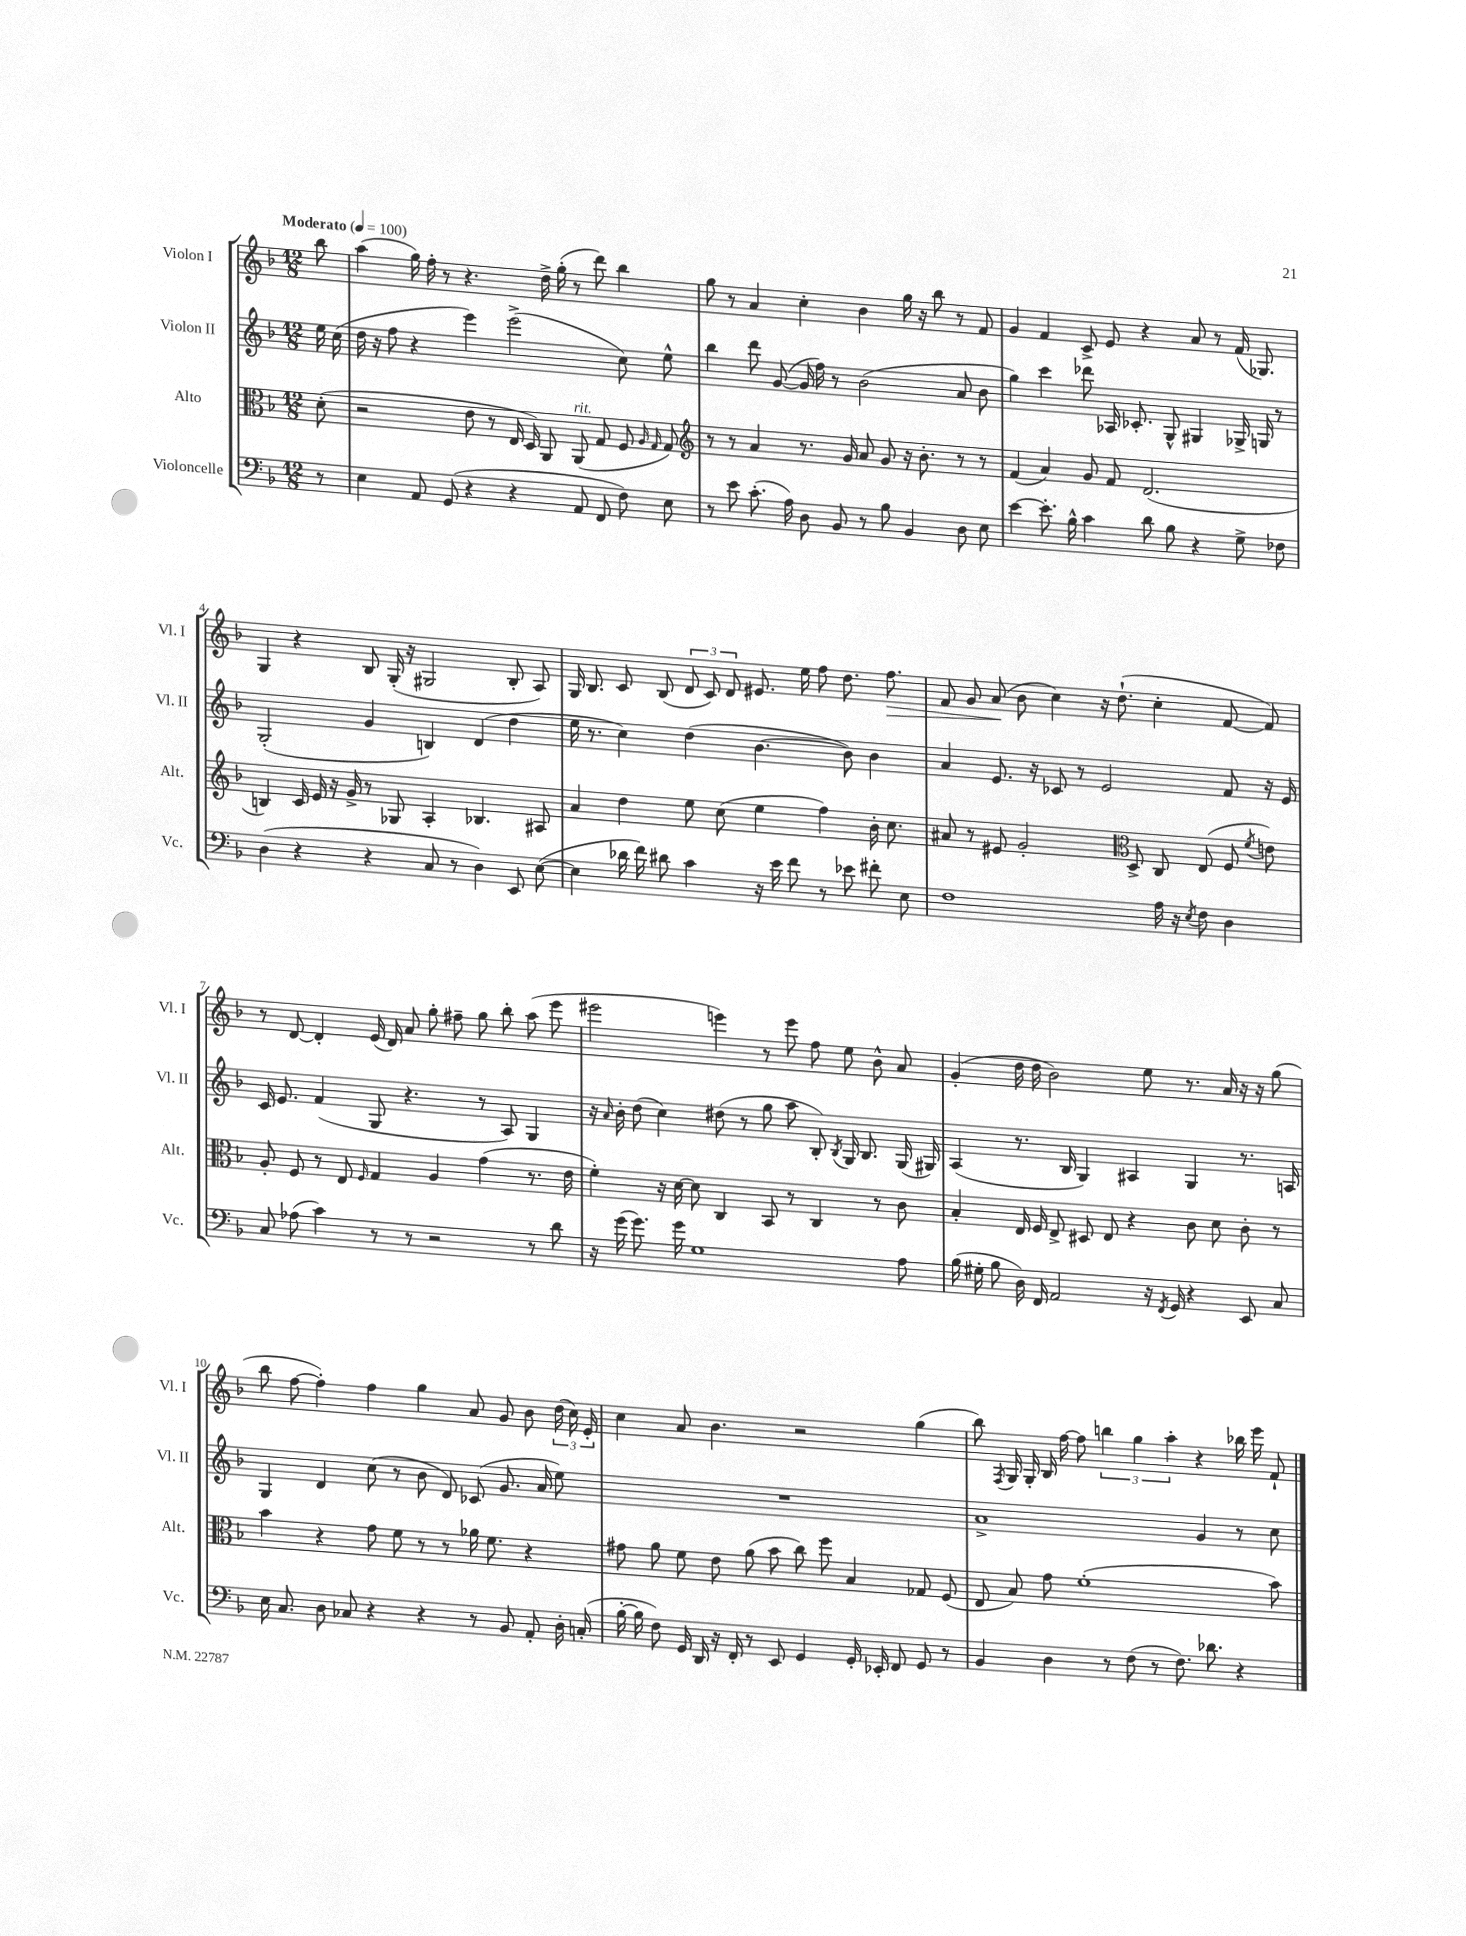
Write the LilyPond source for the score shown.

<<
\new StaffGroup <<
\new Staff = "s0" \with { instrumentName = "Violon I" shortInstrumentName = "Vl. I" } {
    \clef treble \key f \major \numericTimeSignature \time 12/8 \partial 8 \tempo "Moderato" 4 = 100
    \autoBeamOff bes''8 |
    a''4( g''16) f''16-. r8 r4. d''16-> g''16-.( r8 d'''8) bes''4 |
    g''8 r8 a'4 c''4-. bes'4 g''16 r16 bes''8 r8 f'8 |
    g'4 f'4 c'8-> e'8 r4 a'8 r8 f'16( ges8.) |
    g4 r4 bes8 g16-.( r16 gis2 bes8-. a8) |
    g16 bes8. c'8 bes8( \tuplet 3/2 { d'8 c'8) d'8 } eis'8. e''16 f''8 d''8. f''8.\> |
    f'8 g'8 a'8\!( bes'8 c''4) r16 d''8.-!( c''4-. f'8~ f'8) |
    r8 d'8~ d'4-. e'16( d'16) a'8 g''8-. fis''8-- g''8 bes''8-. a''8( e'''8 |
    eis'''2 e'''4) r8 e'''8 f''8 e''8 bes'8-^ a'8 |
    g'4-.( d''16 d''16 bes'2) e''8 r8. a'16 r16 r16 g''8( |
    bes''8 f''8~ f''4-.) f''4 g''4 a'8 g'8 bes'8 \tuplet 3/2 { d''16( c''16) e'16-. } |
    c''4 a'8 bes'4. r2 g''4( |
    bes''8) \acciaccatura { f8 } g16 g16-. bes16 f''16~ f''8 \tuplet 3/2 { b''4 g''4 a''4-. } r4 bes''16 e'''16 f'8-! \bar "|." |
}
\new Staff = "s1" \with { instrumentName = "Violon II" shortInstrumentName = "Vl. II" } {
    \clef treble \key f \major \numericTimeSignature \time 12/8 \partial 8
    \autoBeamOff e''16 c''16( |
    d''16 r16 f''8 r4 e'''4) e'''2->( c''8) e''8-^ |
    bes''4 d'''8 g'8~( g'16 f''16) r8 bes'2( a'8 bes'8 |
    g''4) c'''4 des'''8 aes16 ces'8.-. g8-^ gis4 ges16-> g16 r8 |
    g2-.( g'4 b4) d'4( d''4 |
    e''16 r8. c''4) d''4( bes'4.~ bes'8) bes'4 |
    a'4 e'8. r16 ces'8 r8 e'2 f'8 r16 e'16 |
    c'16 e'8. f'4( g8 r4. r8 a8) g4 |
    r16 \grace { a'16 } bes'16-. d''8( c''4) dis''8( r8 g''8 a''8 bes8-.) \acciaccatura { bes8 } g16 bes8. g16( gis16) |
    a4( r8. bes16 g4) ais4 g4 r8. a16 |
    g4 d'4 c''8( r8 bes'8 d'8) ces'8( g'8. a'16 e''8) |
    R1. |
    a'1-> g'4 r8 c''8 \bar "|." |
}
\new Staff = "s2" \with { instrumentName = "Alto" shortInstrumentName = "Alt." } {
    \clef alto \key f \major \numericTimeSignature \time 12/8 \partial 8
    \autoBeamOff d'8-.( |
    r2 e'8 r8 e16 d16) a,8 a,8^\markup { \italic "rit." }( g8 f8 \grace { a16 g16 } g8) |
    \clef treble r8 r8 a'4 r8. g'16 a'8 g'8 r16 bes'8.-. r8 r8 |
    f'4( a'4) g'8 f'8 d'2.( |
    b4) c'16 e'16 r16 g'16-> r8 ges8 a4-. bes4. ais8 |
    a'4 d''4 e''8 c''8( e''4 f''4) bes'16-. c''8. |
    ais'8 r8 eis'8 g'2-. \clef alto d8-> c8 e8( f8 \acciaccatura { f'8 } e'8) |
    a8-. f8 r8 e8 \grace { f16 } g4 a4 g'4( r8. e'16 |
    f'4-.) r16 d'16~ d'8 c4 bes,8 r8 c4 r8 c'8 |
    bes4-. e16 f16 e8-> dis8 e8 r4 c'8 d'8 c'8-. r8 |
    bes'4 r4 g'8 f'8 r8 r8 aes'16 f'8. r4 |
    gis'8 a'8 f'8 e'8 a'8( bes'8 c''8) f''8 bes4 ges8 f8( |
    e8 bes8) g'8 f'1-.( bes'8) \bar "|." |
}
\new Staff = "s3" \with { instrumentName = "Violoncelle" shortInstrumentName = "Vc." } {
    \clef bass \key f \major \numericTimeSignature \time 12/8 \partial 8
    \autoBeamOff r8 |
    e4 a,8 g,8( r4 r4 a,8 f,8 f8) e8 |
    r8 e'8 c'8.-.( a16) d8 bes,8 r8 bes8 bes,4 d8 e8 |
    e'4~ e'8.-. bes16-^ c'4 d'8 bes8 r4 g8-> fes8 |
    d4( r4 r4 c8 r8 d4) e,8 e8~( |
    e4 des'16 f'16) dis'8 c'4 r16 e'16 f'8 r8 ees'8 fis'8-. e8 |
    f1 a16 r16 \acciaccatura { e8 } f8 d4 |
    c8 aes8( c'4) r8 r8 r2 r8 d'8 |
    r16 g'16( g'8.) g'16 g1 a8 |
    bes16( gis16-. bes8 d16) f,16 a,2 r16 \acciaccatura { f,8 } g,16 r4 e,8 c8 |
    e16 c8. d8 ces8 r4 r4 r8 bes,8 a,8-. d16-. c16-.( |
    bes16~-. bes16 f8) g,16 d,16 r16 f,16-. r8 e,8 g,4 g,16-. ees,16-. f,8 g,8 r8 |
    bes,4 d4 r8 f8( r8 f8.) des'8. r4 \bar "|." |
}
>>
>>
